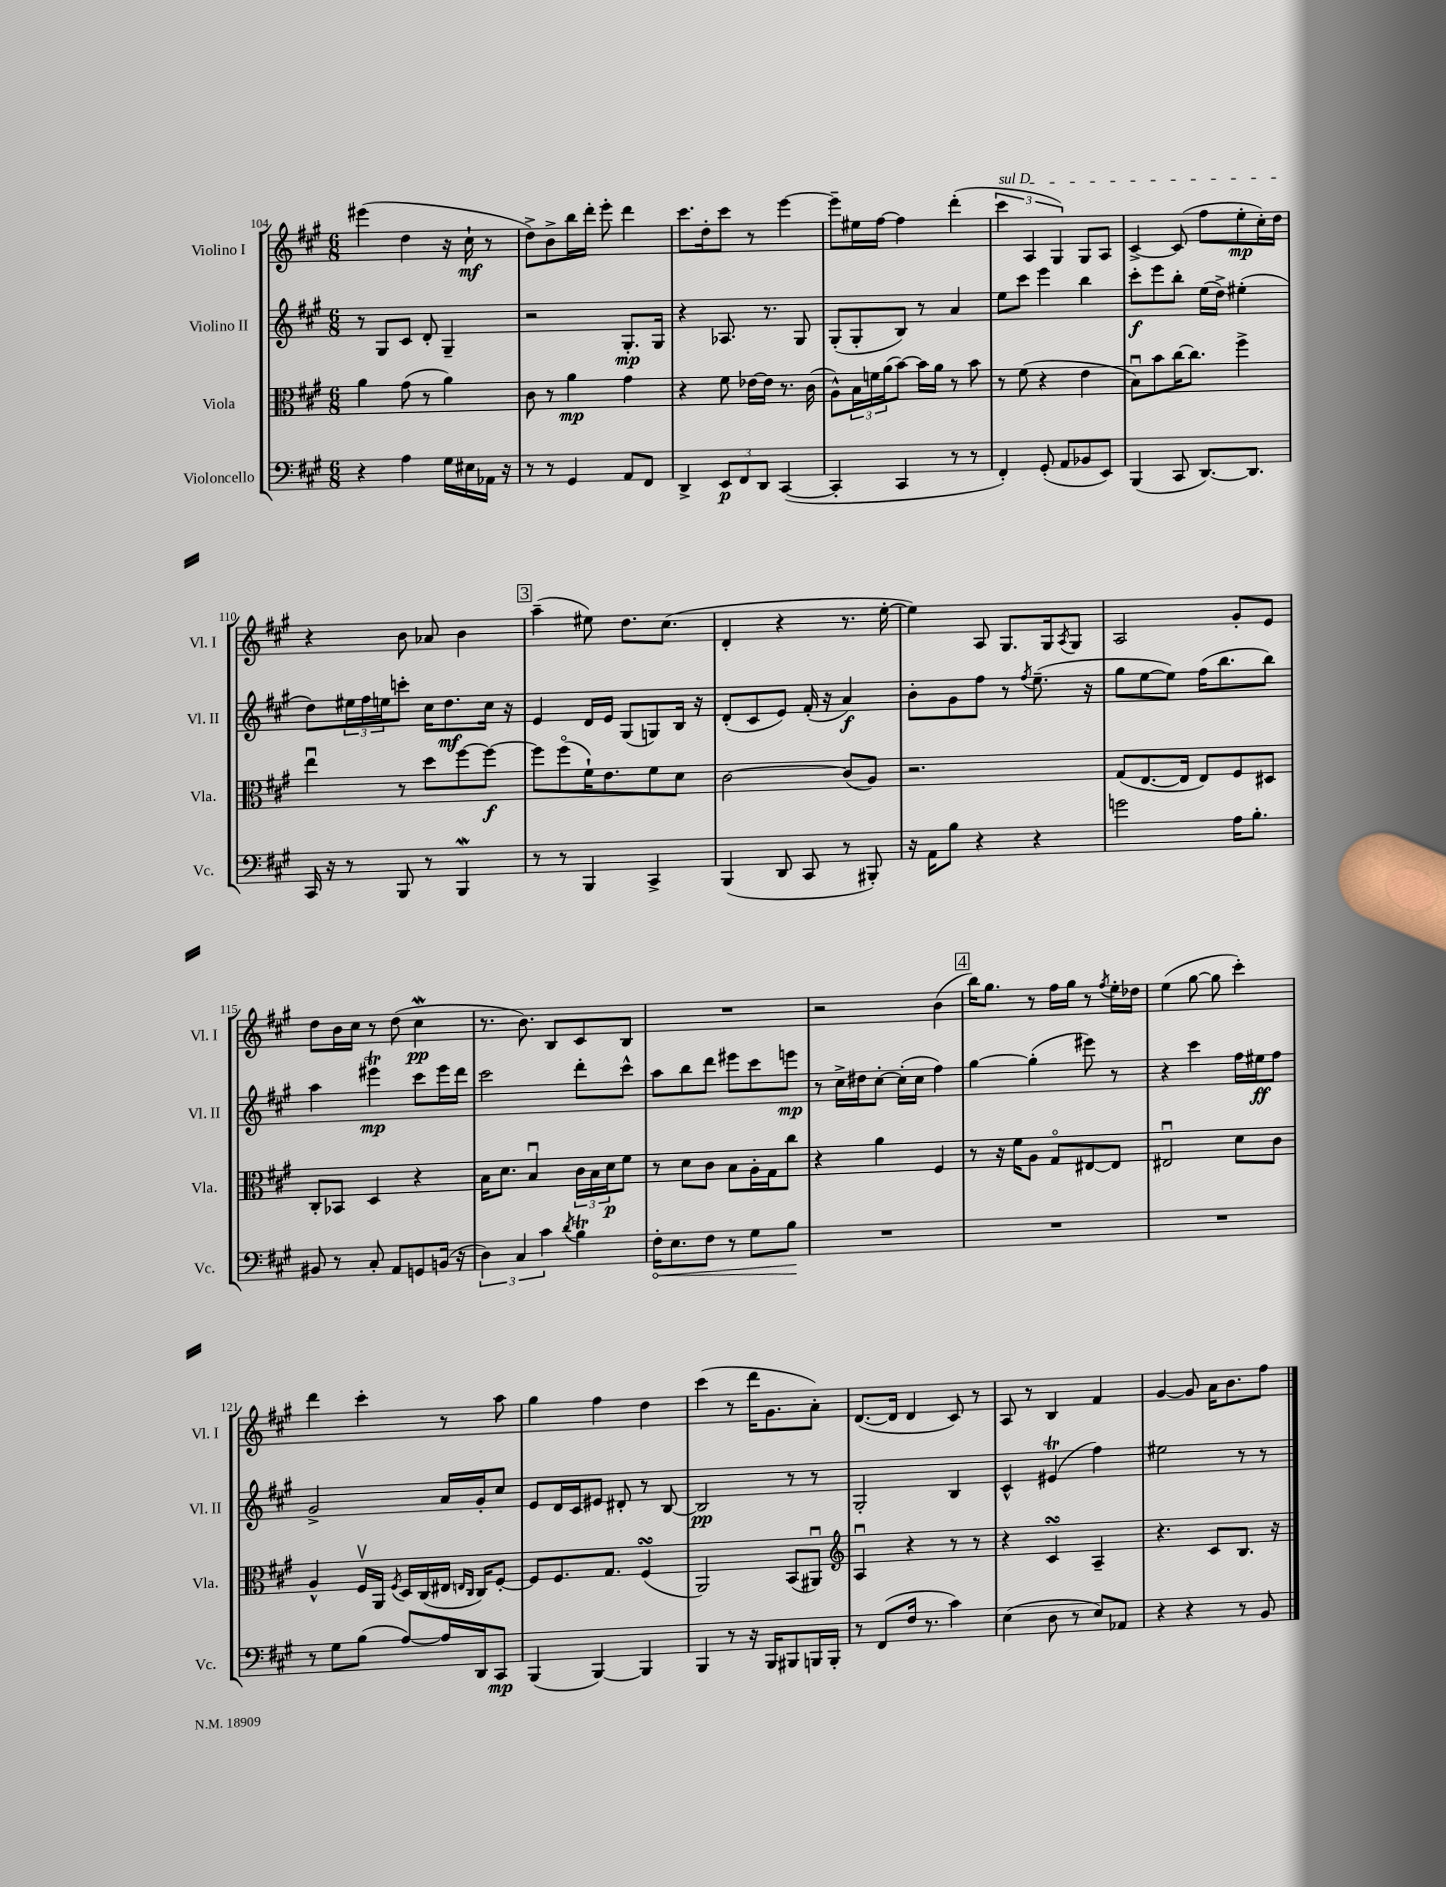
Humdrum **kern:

**kern	**kern	**kern	**kern
*staff4	*staff3	*staff2	*staff1
*clefF4	*clefC3	*clefG2	*clefG2
*k[f#c#g#]	*k[f#c#g#]	*k[f#c#g#]	*k[f#c#g#]
*M6/8	*M6/8	*M6/8	*M6/8
4r	4a	8r	(4eee#
.	.	8G#	.
4A	(8g#	8c#	4dd
.	8r	8d'	.
16G#	4a)	4G#~	16r
16E#	.	.	16cc#`
16AA-	.	.	8r
16r	.	.	.
=	=	=	=
8r	8c#	2r	8dd^)
8r	8r	.	8b^
4GG#	4a	.	16bb
.	.	.	16ddd'
.	.	.	8eee'
8AA	4g#	8.G#'	4ddd
8FF#	.	.	.
.	.	16G#	.
=	=	=	=
4DD^	4r	4r	8.ccc#
.	.	.	16dd'
12EE	8f#	8.A-	8ccc#
12FF#	.	.	.
.	[16e-	.	8r
12DD	.	.	.
.	16e-]	8.r	.
([4CC#	8.r	.	[4eee
.	.	8G#	.
.	(16c#	.	.
=	=	=	=
4CC#']	8A^^)	(8G#'	8eee~]
.	24B	8G#'	16ee#
.	24f	.	.
.	.	.	[16ff#
.	(24a	.	.
4CC#	[8b)	8B)	4ff#]
.	16b]	8r	.
.	16a	.	.
8r	8r	4a	(4ddd'
8r	8b	.	.
=	=	=	=
4FF#')	8r	8ee	6ccc#
.	(8f#	8ccc#	.
.	.	.	6A
(8GG#'	4r	4eee	.
.	.	.	6G#)
8AA	.	.	.
8BB-	4e	4bb	8G#
8EE)	.	.	8A
=	=	=	=
(4BBB	8Bu)	8ccc#'	[4c#^
.	8b	8eee	.
8CC#	[16cc#	8bb'	(8c#]
.	8.cc#]	.	.
[8.DD)	.	(16ee	8ff#
.	.	16dd^)	.
.	4ff#^	(4ee#'	8ee'
8.DD]	.	.	.
.	.	.	16cc#')
.	.	.	16dd
=	=	=	=
16CC#	4eeu	8dd)	4r
16r	.	.	.
8r	.	24ee#	.
.	.	24ff#	.
.	.	24ee	.
8BBB	8r	8ccc'	8b
8r	8dd	16cc#	8a-
.	.	8.dd	.
4BBB	[8ff#	.	4b
.	8ff#_	16cc#	.
.	.	16r	.
=	=	=	=
8r	8ff#]	4e	(4aa~
8r	(8ff#o	.	.
4BBB	16f#`)	16d	8ee#)
.	8.e	16e	.
.	.	(8G#	8.dd
4CC#^	8f#	8G)	.
.	.	.	(8.cc#
.	8d	16B	.
.	.	16r	.
=	=	=	=
(4BBB	[2c#	(8d'	4d'
.	.	8c#	.
8DD	.	8e)	4r
8CC#	.	(16f#'	.
.	.	16r	.
8r	(8c#]	4a)	8.r
8BBB#')	8A)	.	.
.	.	.	[16ee'
=	=	=	=
16r	2.r	8b'	4ee])
16AA	.	.	.
8B	.	8g#	.
4r	.	8ff#	8A
.	.	8r	8.G#
.	.	8qff#	.
4r	.	(8.ee~	.
.	.	.	16G#
.	.	.	8qA
.	.	.	8G#
.	.	16r	.
=	=	=	=
2g	(8G#	8gg#	2A
.	[8.E	[8ee	.
.	.	8ee])	.
.	16E]	.	.
.	8E)	(16ff#	.
.	.	8.bb	.
16A	8F#	.	8g#'
8.B'	.	.	.
.	8D#	8bb)	8e
=	=	=	=
8BB#	8C#'	4aa	8dd
8r	8BB-	.	16b
.	.	.	16cc#
8C#'	4D	4eee#	8r
8AA	.	.	(8dd
8GG	4r	8ccc#	4cc#
(16BB	.	16eee#	.
16r	.	16ddd	.
=	=	=	=
6D)	16B	2ccc#	8.r
.	8.d	.	.
6C#	.	.	.
.	.	.	8.b)
.	4Bu	.	.
6c#	.	.	.
.	.	.	8B
8qd	.	.	.
4B	24c#	8ddd'	8c#
.	24B	.	.
.	24d	.	.
.	8f#	8ccc#^^	8B
=	=	=	=
16F#'	8r	8aa	2.r
8.E	.	.	.
.	8d	8bb	.
8F#	8c#	8ddd	.
8r	8B	8eee#	.
8G#	16A'	8ccc#	.
.	16G#	.	.
8B	8cc#	8eee	.
=	=	=	=
2.r	4r	8r	2r
.	.	16cc#^	.
.	.	16dd#	.
.	4a	[8cc#'	.
.	.	(16cc#']	.
.	.	16cc#	.
.	4F#	4ff#)	(4b
=	=	=	=
2.r	8r	[4gg#	16bb)
.	.	.	8.gg#
.	16r	.	.
.	16f#	.	.
.	8A	(4gg#']	8r
.	8G#o	.	16ff#
.	.	.	16gg#
.	[8E#	8eee#)	8r
.	.	.	8qff#
.	8E#]	8r	16ee'
.	.	.	16dd-
=	=	=	=
2.r	2E#u	4r	(4ee
.	.	4ccc#	[8gg#
.	.	.	8gg#]
.	8d	16ff#	4ccc#')
.	.	16ee#	.
.	8c#	8ff#	.
=	=	=	=
8r	4A^^	2g#^	4ddd
8G#	.	.	.
(8B	16F#v	.	4ccc#'
.	16AA	.	.
.	8qF#	.	.
[8A)	16D	.	.
.	(16C#	.	.
16A]	16E#	16a	8r
.	16qqE	.	.
.	16qqC#	.	.
16DD	16C#)	16g#'	.
8CC#	[8F#'	8cc#	8aa
=	=	=	=
(4BBB	8F#]	8e	4gg#
.	8.F#	16d	.
.	.	16c#	.
[4BBB)	.	8e#	4ff#
.	8.G#	.	.
.	.	8d#'	.
4BBB]	(4F#	8r	4dd
.	.	[8B	.
=	=	=	=
4BBB	2AA)	2B]	(4ccc#
8r	.	.	8r
16r	.	.	16ddd
16BBB	.	.	8.g#
8BBB#	(8BB	8r	.
16BBB	8AA#u)	8r	8a')
16BBB'	.	.	.
=	=	=	=
*	*clefG2	*	*
8r	4Au	2G#'	([8.d
(8FF#	.	.	.
.	.	.	16d]
16F#	4r	.	4d
8.r	.	.	.
4c#)	8r	4B	8c#)
.	8r	.	8r
=	=	=	=
(4E	4r	4c#^^	8A
.	.	.	8r
8D	4c#	(4e#	4B
8r	.	.	.
8E)	4A~	4ff#)	4f#
8AA-	.	.	.
=	=	=	=
4r	4.r	2ee#	[4g#
4r	.	.	8g#]
.	8c#	.	16a
.	.	.	8.b
8r	8.B	8r	.
8BB	.	8r	8ff#
.	16r	.	.
==	==	==	==
*-	*-	*-	*-
